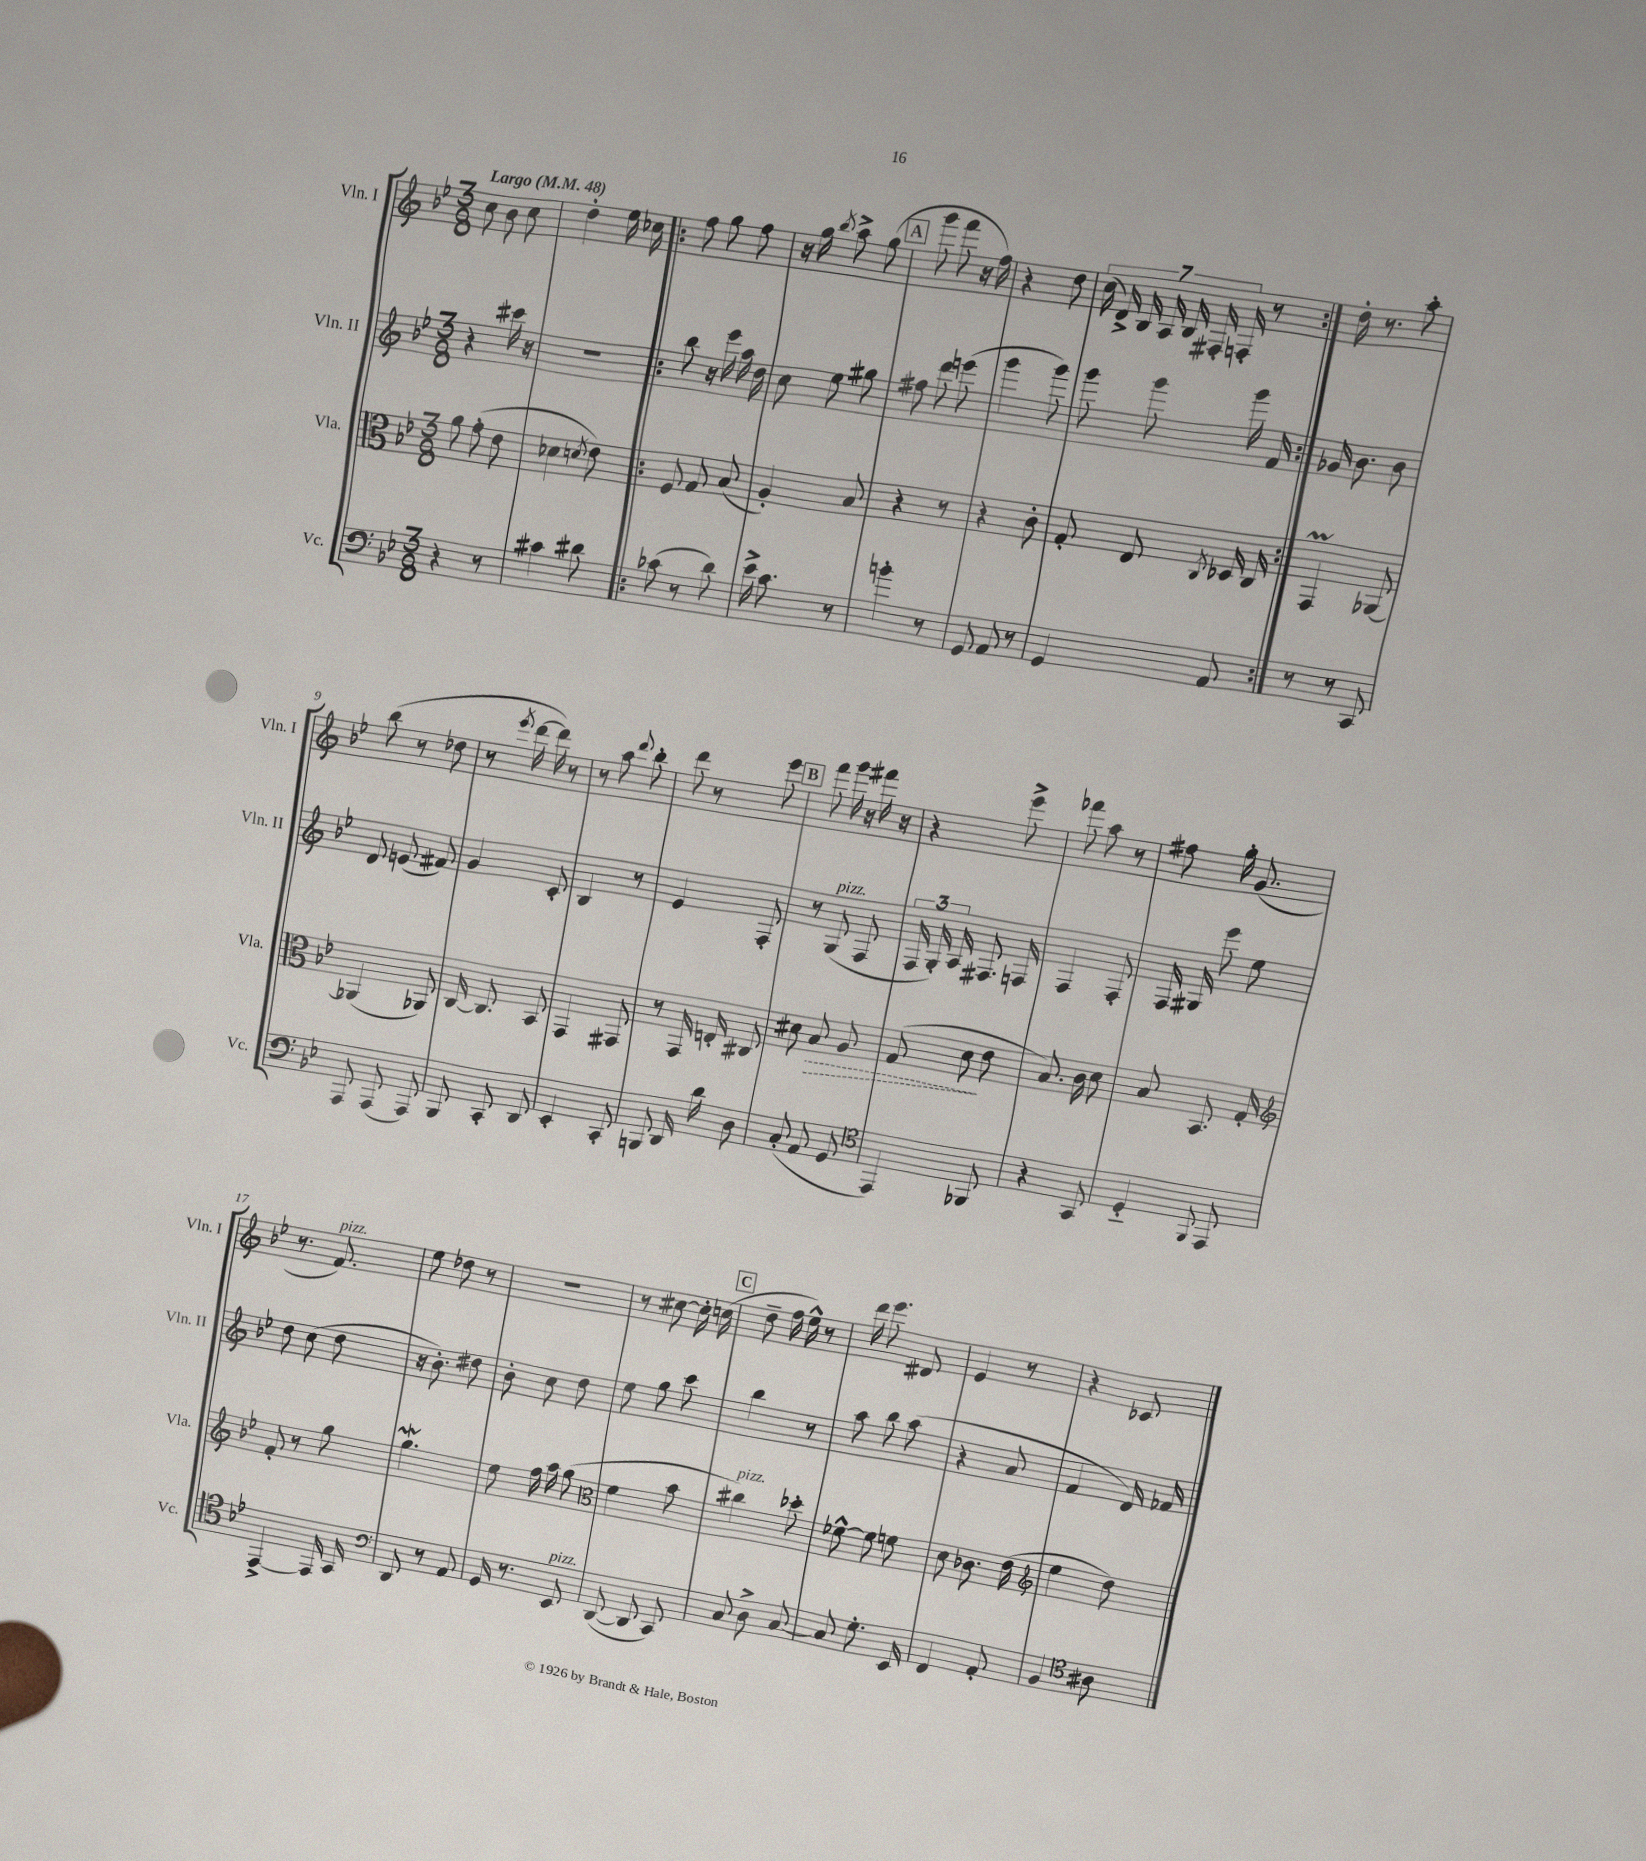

**kern	**kern	**dynam	**kern	**kern
*part4	*part3	*part3	*part2	*part1
*staff4	*staff3	*staff3	*staff2	*staff1
*I"Vc.	*I"Vla.	*	*I"Vln. II	*I"Vln. I
*I'Vc.	*I'Vla.	*	*I'Vln. II	*I'Vln. I
*clefF4	*clefC3	*	*clefG2	*clefG2
*k[b-e-]	*k[b-e-]	*	*k[b-e-]	*k[b-e-]
*M3/8	*M3/8	*	*M3/8	*M3/8
*MM48	*MM48	*	*MM48	*MM48
=1	=1	=1	=1	=1
!	!	!	!	!LO:TX:a:B:t=Largo
4r	8a\	.	4r	8cc\
.	(8g'\	.	.	8b-\
8r	8e-\	.	16ccc#X\	8cc\
.	.	.	16r	.
=2	=2	=2	=2	=2
4c#X\	4d-X\	.	4.r	4dd'\
.	8qdn/	.	.	.
8d#X\	8e-\)	.	.	16ee-\
.	.	.	.	16cc-X\
=3!|:	=3!|:	=3!|:	=3!|:	=3!|:
(8c-X\	8F/	.	8bb-\	8ff\
8r	8G/	.	16r	8gg\
.	.	.	16eee-\	.
8d\)	(8B-/	.	16aa\	8ff\
.	.	.	16dd\	.
=4	=4	=4	=4	=4
16e-^\	4A'/)	.	8cc\	16r
8.c\	.	.	.	16gg\
.	.	.	.	8qbb-/
.	.	.	8ee-\	8aa^\
8r	8B-/	.	8gg#X\	(8gg\
!!LO:REH:place=s1:t=A
=5	=5	=5	=5	=5
4bn'\	4r	.	8ff#X\	8ggg\
.	.	.	8ddd\	8fff\
8r	8r	.	(8eeen\	16r
.	.	.	.	16ff\)
=6	=6	=6	=6	=6
8GG/	4r	.	4ggg\	4r
8AA/	.	.	.	.
8r	8c'\	.	8ggg\)	8dd\
=7	=7	=7	=7	=7
4GG/	8G'/	.	8ggg\	(28cc\
.	.	.	.	28d^/)
.	.	.	.	28B-/
.	.	.	.	28A/
.	8E-/	.	8ggg\	.
.	.	.	.	28B-/
.	.	.	.	28F#X'/
.	.	.	.	28Fn'/
.	8qC/	.	.	.
8AA/	16D-X/	.	16ggg\	8r
.	16C/	.	16f/	.
=8:|!	=8:|!	=8:|!	=8:|!	=8:|!
8r	4GGM/	.	16g-X/	16dd'\
.	.	.	8.b-\	8.r
8r	.	.	.	.
8CC/	[8AA-X/	.	8b-\	8aa'\
!!LO:LB:g=z
=9	=9	=9	=9	=9
8AAA/	(4AA-X/]	.	8d/	(8bb-\
(8AAA/	.	.	(8en/	8r
8AAA/)	8AA-X/)	.	8f#X/)	8dd-X\
=10	=10	=10	=10	=10
8BBB-/	[16C/	.	4g/	8r
.	8.C/]	.	.	.
.	.	.	.	8qeee-/
8CC'/	.	.	.	[16ddd\
.	.	.	.	16ddd\])
8DD/	8BB-/	.	8c'/	8r
=11	=11	=11	=11	=11
4EE-'/	4GG/	.	4B-/	8r
.	.	.	.	8aa\
.	.	.	.	8qqddd/
8CC'/	8GG#X/	.	8r	8bb-'\
=12	=12	=12	=12	=12
8BBBn/	8r	.	4e-/	8ddd\
16DD/	16GG/	.	.	8r
16d\	16En'/	.	.	.
8D\	8C#X/	.	8F'/	8eee-\
!!LO:REH:place=s1:t=B
=13	=13	=13	=13	=13
(8C'/	8d#X\	.	8r	8fff\
!	!	!	!LO:TX:a:i:t=pizz.	!
!	!	!LO:HP:b	!	!
8AA/	8B-/	>	(8G/	16ggg\
.	.	.	.	16r
8GG/	8A/	.	8F/	16fff#X\
.	.	.	.	16r
=14	=14	=14	=14	=14
*clefC4	*	*	*	*
4EE-/)	(8G/	.	24F/	4r
.	.	.	24G'/)	.
.	.	.	24A/	.
.	8d\	.	8.F#X/	.
8FF-X/	8e-\	]	.	8eee-^\
.	.	.	16Fn/	.
=15	=15	=15	=15	=15
4r	8.B-/)	.	4F/	8fff-X\
.	.	.	.	8aa\
.	16c\	.	.	.
8GG/	8d\	.	8F'/	8r
=16	=16	=16	=16	=16
4D/	8B-/	.	16F/	8ff#X\
.	.	.	16G#X/	.
.	8.BB-/	.	8eee-\	16gg'\
.	.	.	.	(8.g/
8qqFF/	.	.	.	.
8EE-/	.	.	8ee-\	.
.	16G'/	.	.	.
!!LO:LB:g=z
=17	=17	=17	=17	=17
*	*clefG2	*	*	*
[4EE-^/	8f'/	.	8dd\	8.r
.	8r	.	(8cc\	.
!	!	!	!	!LO:TX:a:i:t=pizz.
.	.	.	.	8.f/)
16EE-/]	8gg\	.	8dd\	.
16GG/	.	.	.	.
=18	=18	=18	=18	=18
*clefF4	*	*	*	*
8DD/	4.ggW\	.	16r	8ee-\
.	.	.	8.b-'\)	.
8r	.	.	.	8dd-X\
8AA/	.	.	8dd#X\	8r
=19	=19	=19	=19	=19
16GG/	8ee-\	.	8b-'\	4.r
8.r	.	.	.	.
.	16ff\	.	8cc\	.
.	16aa\	.	.	.
!LO:TX:a:i:t=pizz.	!	!	!	!
8EE-/	(8gg\	.	8dd\	.
=20	=20	=20	=20	=20
*	*clefC3	*	*	*
([8DD/	4f\	.	8ee-\	8r
8DD/]	.	.	8gg\	[8cc#X\
8CC/)	8b-\	.	8ccc\	16cc#'\]
.	.	.	.	(16ccn\
!!LO:REH:place=s1:t=C
=21	=21	=21	=21	=21
!	!LO:TX:a:i:t=pizz.	!	!	!
8C/	4cc#X\)	.	4bb-\	8dd~\
8D^\	.	.	.	16ff\
.	.	.	.	16ee-^^\)
[8C/	8dd-X'\	.	8r	8r
=22	=22	=22	=22	=22
8C/]	[8f-X^^\	.	8aa\	16ddd\
.	.	.	.	8.eee-\
8.G'\	8f-\]	.	8bb-\	.
.	8fn\	.	(8aa\	8d#X/
16EE-/	.	.	.	.
=23	=23	=23	=23	=23
4FF/	8d\	.	4r	4e-/
.	8.c-X\	.	.	.
8AA'/	.	.	8a/	8r
.	(16e-\	.	.	.
=24	=24	=24	=24	=24
*	*clefG2	*	*	*
4BB-/	4ee-\	.	4f/	4r
*clefC4	*	*	*	*
8A#X\	8dd\)	.	16d/)	8c-X/
.	.	.	16f-X/	.
==	==	==	==	==
*-	*-	*-	*-	*-
